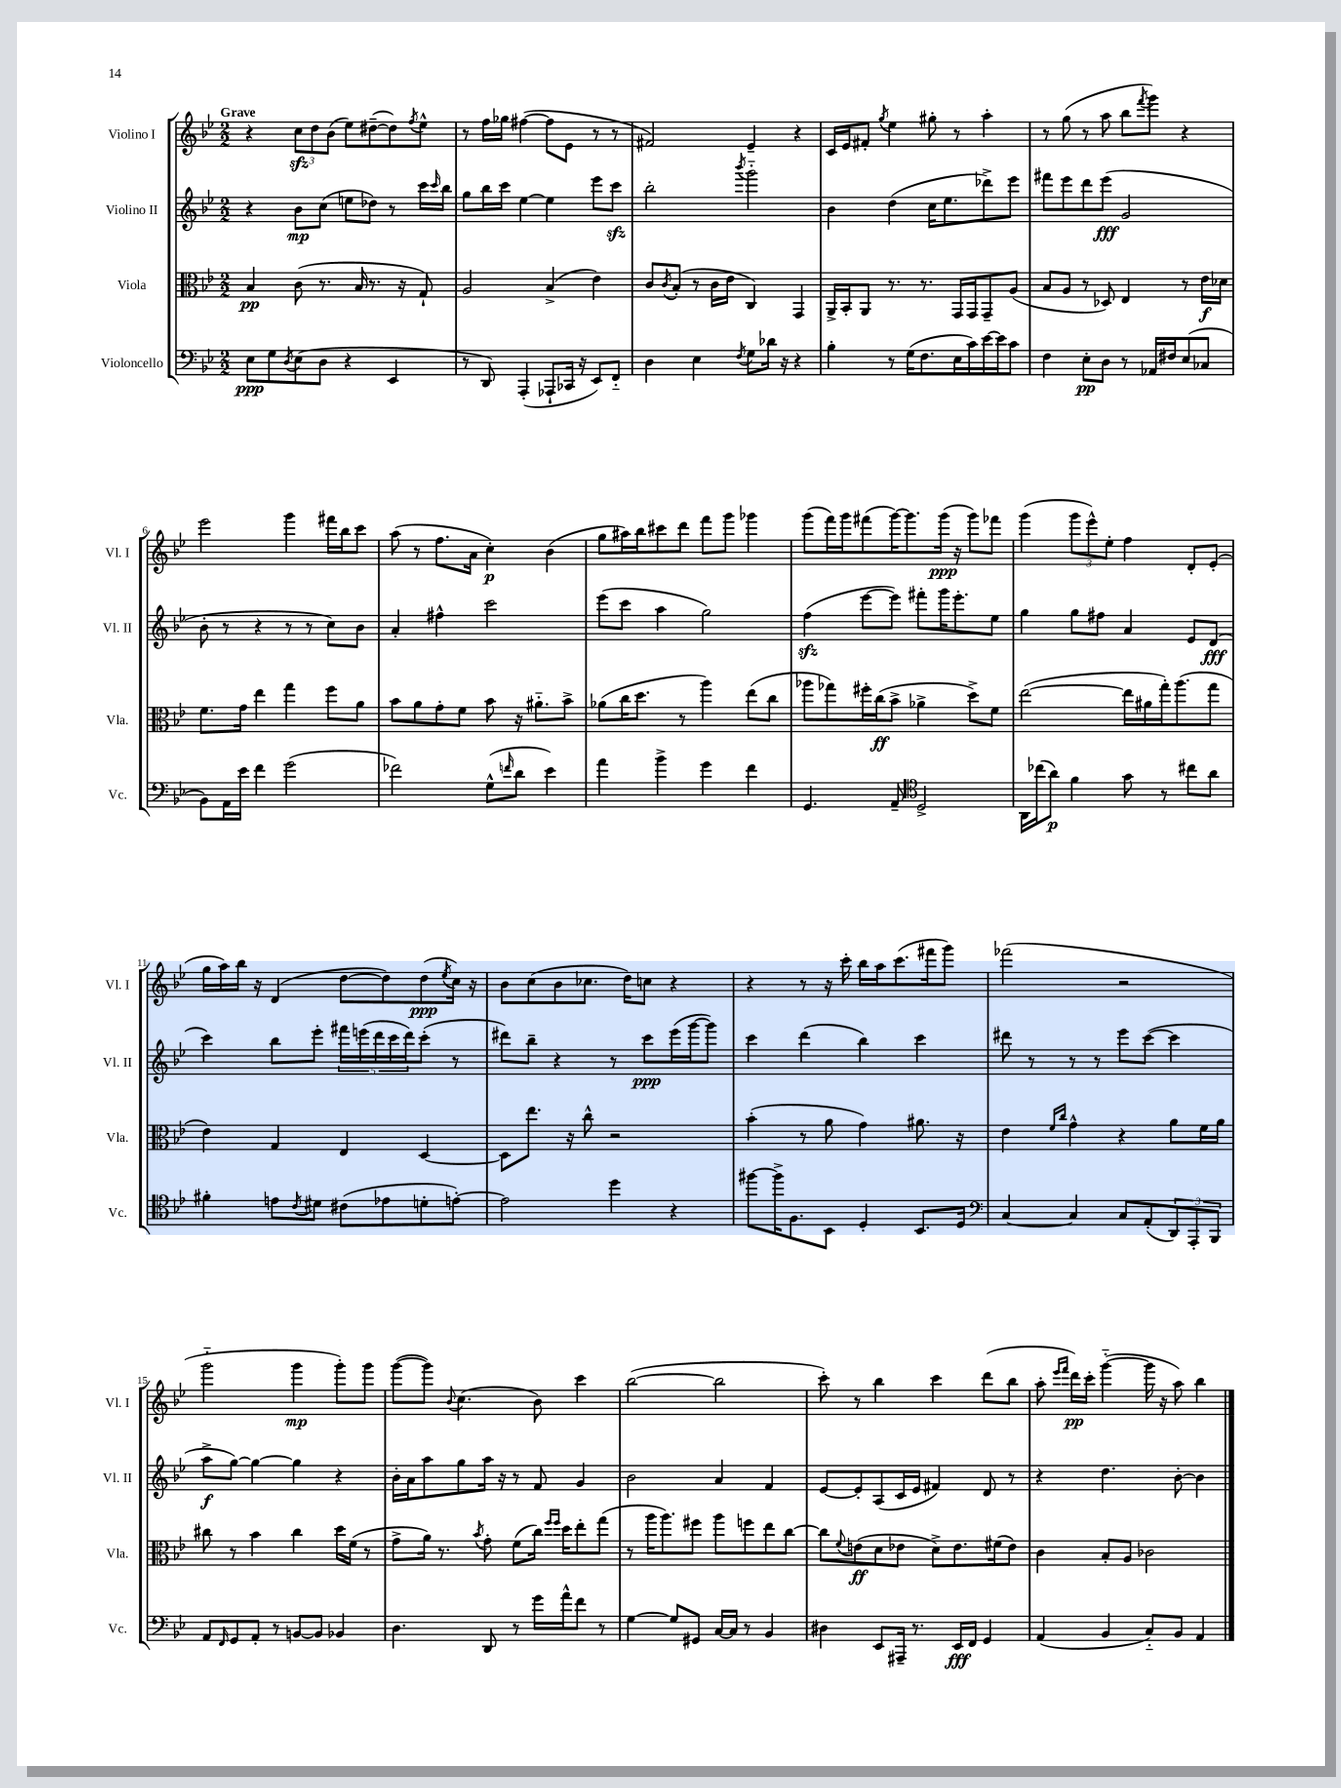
<<
\new StaffGroup <<
\new Staff = "s0" \with { instrumentName = "Violino I" shortInstrumentName = "Vl. I" } {
    \clef treble \key bes \major \numericTimeSignature \time 2/2 \tempo "Grave"
    r4 \tuplet 3/2 { c''8\sfz d''8 bes'8( } ees''8) dis''8~--( dis''8) \acciaccatura { f''8 } ees''8-^ |
    r8 f''16 ges''16 fis''4~( fis''8 ees'8 r8 r8 |
    fis'2) ees'4-- r4 |
    c'16 ees'16 fis'8-. \acciaccatura { g''8 } ees''4 gis''8-. r8 a''4-. |
    r8 g''8( r8 a''8 bes''8 \acciaccatura { f'''8 } g'''8) r4 |
    ees'''2 g'''4 fis'''16 bes''16 c'''8 |
    a''8( r8 f''8. a'16 c''4-.\p) bes'4( |
    g''8 ais''16) bes''16 cis'''8 d'''8 f'''8 g'''8 ges'''4 |
    g'''8( f'''16) g'''16 fis'''8( g'''16~) g'''8. g'''16\ppp( r16 g'''8) fes'''8 |
    g'''4( \tuplet 3/2 { g'''8 ees'''8-^) ees''8-. } f''4 d'8-. ees'8-.( |
    g''16 a''16) bes''16 r16 d'4( d''8~ d''8) d''8\ppp( \acciaccatura { ees''8 } c''16) r16 |
    bes'8 c''8( bes'8 ces''8. d''16) c''8 r4 |
    r4 r8 r16 c'''16-. bes''16 a''16 c'''8.( fis'''16 g'''8) |
    fes'''2( r2 |
    g'''2-_ g'''4\mp g'''8-.) g'''8 |
    g'''8~( g'''8) \appoggiatura { bes'8 } c''4.( bes'8) c'''4 |
    bes''2~( bes''2 |
    c'''8-.) r8 bes''4 c'''4 d'''8( bes''8 |
    a''8-. \grace { ees'''16 f'''16 } d'''16\pp) c'''16-. g'''4~-_( g'''16 r16 a''8) bes''4 \bar "|." |
}
\new Staff = "s1" \with { instrumentName = "Violino II" shortInstrumentName = "Vl. II" } {
    \clef treble \key bes \major \numericTimeSignature \time 2/2
    r4 bes'8\mp c''8( e''8 des''8) r8 c'''16 \grace { c'''16 } bes''16 |
    g''8 bes''16 c'''16 ees''4~ ees''4 ees'''8 c'''8\sfz |
    bes''2-. \acciaccatura { bes'''8 } g'''2-_ |
    bes'4 d''4( c''16 ees''8. des'''8->) ees'''8 |
    fis'''8 ees'''8 d'''8 ees'''8\fff( g'2 |
    bes'8-. r8 r4 r8 r8 c''8) bes'8 |
    a'4-. fis''4-^ c'''2 |
    ees'''8( c'''8 a''4 g''2) |
    f''4\sfz( ees'''8~ ees'''8) fis'''8-. g'''16 ees'''8.-. ees''8 |
    g''4 g''8 fis''8 a'4 ees'8 d'8\fff( |
    c'''4) bes''8 ees'''8-. \tuplet 5/4 { fis'''16 e'''16( d'''16 c'''16 d'''16) } c'''8-.( r8 |
    dis'''8) bes''8-- r4 r8 c'''8\ppp ees'''16( g'''16~ g'''8) |
    c'''4 d'''4( bes''4) c'''4 |
    dis'''8 r8 r8 r8 ees'''8 c'''8~( c'''4 |
    a''8->\f g''8~) g''4~ g''4 r4 |
    bes'16-. a'16 a''8 g''8 a''16 r16 r8 f'8 g'4 |
    bes'2 a'4 f'4 |
    ees'8~ ees'8-. a8( c'16 ees'16 fis'4) d'8 r8 |
    r4 d''4. bes'8~-. bes'4 \bar "|." |
}
\new Staff = "s2" \with { instrumentName = "Viola" shortInstrumentName = "Vla." } {
    \clef alto \key bes \major \numericTimeSignature \time 2/2
    bes4\pp c'8( r8. bes16 r8. r16 g8-!) |
    a2 bes4->( ees'4) |
    c'8 \acciaccatura { c'8 } bes8-.( r8 c'16 ees'16 c4) g,4 |
    a,16-> bes,16-. a,8 r8. r8. g,16 g,16 g,8-- a8( |
    bes8 a8 r8 des8) ees4 r8 ees'16\f des'16 |
    f'8. g'16 ees''4 g''4 f''8 a'8 |
    bes'8 a'8 g'8-. f'8 bes'8 r16 ais'8.-_ bes'8-> |
    aes'8( c''16 d''8. r8 a''4) ees''8( c''8 |
    aes''8 ges''8) fis''16-. c''16\ff( bes'8-> aes'4-> d''8->) f'8 |
    ees''2~( ees''16 ais'16 g''16-.) a''8.( g''8 |
    ees'4) g4 ees4 d4~ |
    d8 ees''8. r16 c''8-^ r2 |
    bes'4-.( r8 a'8 g'4) ais'8. r16 |
    ees'4 \grace { f'16 c''16 } g'4-^ r4 a'8 f'16 a'16 |
    cis''8 r8 bes'4 cis''4 d''16 f'16( r8 |
    g'8-> a'16) r8. \acciaccatura { bes'8 } g'8-. f'8( c''16) \grace { f''16 f''16 } d''16 ees''8-. g''8( |
    r8 a''16 a''8.) fis''8 a''8 f''8 ees''8 c''8~ |
    c''8 \appoggiatura { f'8 } e'8\ff( d'8 ees'8 d'8->) ees'8. fis'16( ees'8) |
    c'4 bes8-. a8 ces'2 \bar "|." |
}
\new Staff = "s3" \with { instrumentName = "Violoncello" shortInstrumentName = "Vc." } {
    \clef bass \key bes \major \numericTimeSignature \time 2/2
    ees8\ppp g8 \acciaccatura { d8 } ees8( d8 r4 ees,4 |
    r8 d,8) a,,4-.( aes,,8-! ces,16 r16 ees,8) f,8-_ |
    d4 ees4 \acciaccatura { f8 } g8 des'16 r16 r4 |
    bes4-. r8 g16( f8. ees16 c'16) ees'16~ ees'16 c'8 |
    f4 ees8-.\pp d8 r8 aes,16 fis16 ees8( ces8 |
    bes,8) a,16 ees'16 f'4 g'2( |
    fes'2) g8-^( \grace { f'16 } d'8 ees'4) |
    a'4 bes'4-> g'4 f'4 |
    g,4. a,8-- \clef tenor d2-> |
    a,16 ces''16( a'8\p) f'4 g'8 r8 cis''8 a'8 |
    fis'4-. e'8 \acciaccatura { c'8 } dis'8 cis'8( ees'8 d'8-. e'8~-.) |
    e'2 d''4 r4 |
    fis''8~ fis''16-> f8. bes,8 d4-. bes,8. d16 |
    \clef bass c4~ c4 c8 a,8-.( \tuplet 3/2 { d,8) a,,8-. bes,,8 } |
    a,8 \grace { f,16 } g,8 a,8-. r8 b,8~ b,8 bes,4 |
    d4. d,8 r8 g'16 a'16-^ f'8 r8 |
    g4~ g8 gis,8 c16~ c16 r8 bes,4 |
    dis4 ees,8 ais,,16-- r8. ees,16\fff f,16 g,4 |
    a,4( bes,4 c8-_) bes,8 a,4 \bar "|." |
}
>>
>>
